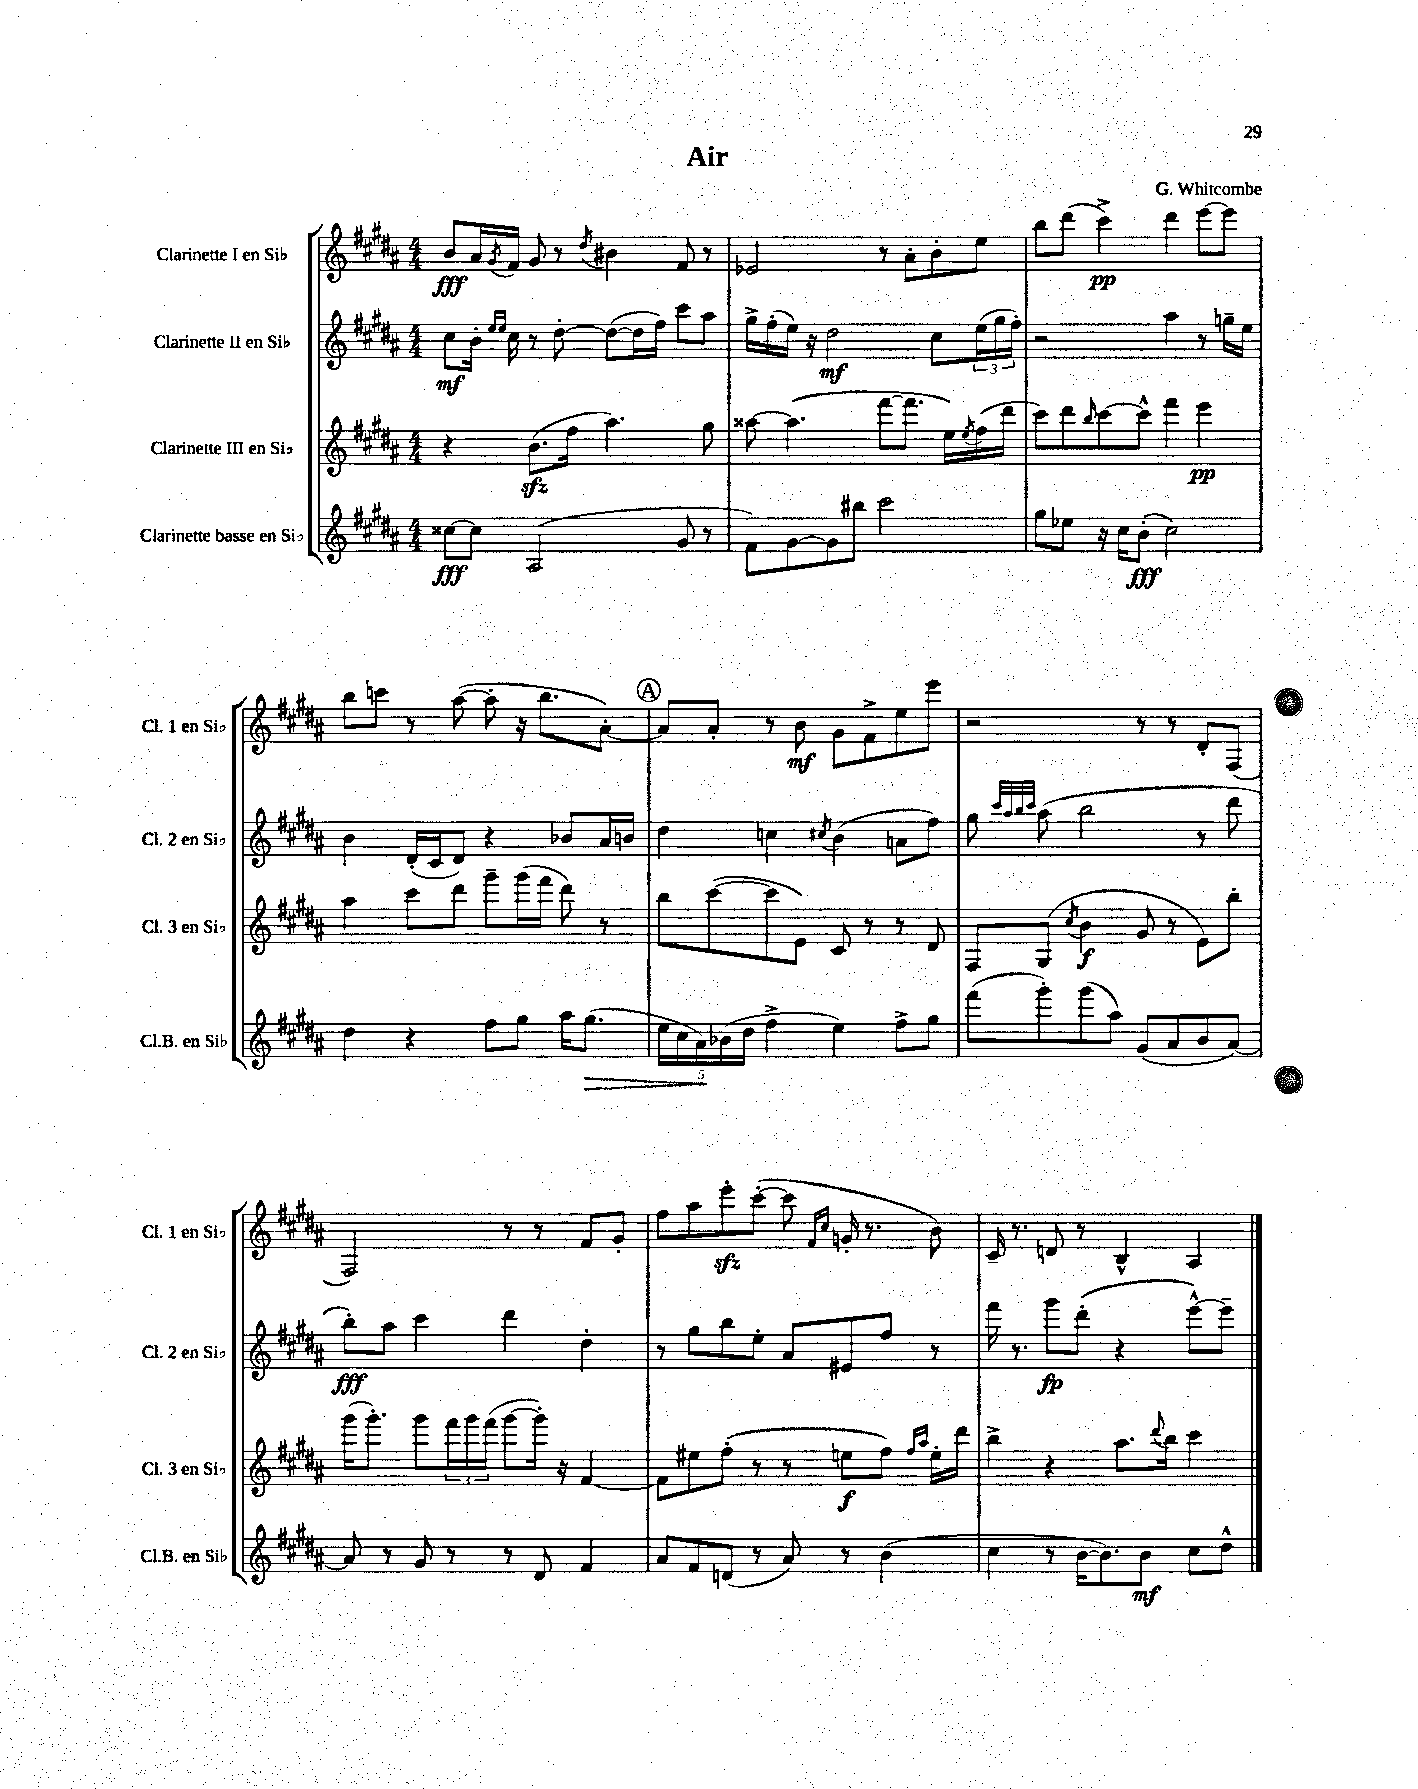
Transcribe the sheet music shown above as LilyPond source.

\header { title = "Air" composer = "G. Whitcombe" }
<<
\new StaffGroup <<
\new Staff = "s0" \with { instrumentName = "Clarinette I en Sib" shortInstrumentName = "Cl. 1 en Sib" } {
    \clef treble \key b \major \numericTimeSignature \time 4/4
    b'8\fff ais'16 \acciaccatura { gis'8 } fis'16 gis'8 r8 \acciaccatura { dis''8 } bis'4 fis'8 r8 |
    ees'2 r8 ais'8-. b'8-. e''8 |
    b''8 dis'''8( cis'''4->\pp) dis'''4 e'''8~ e'''8 |
    b''8 c'''8 r8 ais''8~( ais''8-. r16 b''8. ais'8~-.) |
    \mark \markup { \circle "A" } ais'8 ais'8-. r8 b'8\mf gis'8 fis'8-> e''8 e'''8 |
    r2 r8 r8 dis'8-. fis8( |
    fis2) r8 r8 fis'8 gis'8-. |
    fis''8 ais''8 e'''8-.\sfz cis'''8~-.( cis'''8 \grace { fis'16 cis''16 } g'16-. r8. b'8) |
    cis'16-- r8. d'8 r8 b4-^ ais4 \bar "|." |
}
\new Staff = "s1" \with { instrumentName = "Clarinette II en Sib" shortInstrumentName = "Cl. 2 en Sib" } {
    \clef treble \key b \major \numericTimeSignature \time 4/4
    cis''8\mf b'16-. \grace { e''16 e''16 } cis''16 r8 dis''8~-. dis''8~( dis''16 fis''16) cis'''8 ais''8 |
    gis''16-> fis''16-.( e''16) r16 dis''2\mf cis''8 \tuplet 3/2 { e''16( gis''16 fis''16-.) } |
    r2 ais''4 r8 g''16-- e''16 |
    b'4 dis'16-.( cis'16 dis'8) r4 bes'8 ais'16 b'16 |
    \mark \markup { \circle "A" } dis''4 c''4 \acciaccatura { cis''8 } b'4( a'8 fis''8) |
    gis''8 \grace { cis'''32 ais''32 b''32 cis'''32 } ais''8( b''2 r8 dis'''8 |
    b''8-.\fff) ais''8 cis'''4 dis'''4 dis''4-. |
    r8 gis''8 b''8 e''8-. ais'8 eis'8 fis''8 r8 |
    fis'''16 r8. gis'''8\fp dis'''8-.( r4 e'''8~-^) e'''8-- \bar "|." |
}
\new Staff = "s2" \with { instrumentName = "Clarinette III en Sib" shortInstrumentName = "Cl. 3 en Sib" } {
    \clef treble \key b \major \numericTimeSignature \time 4/4
    r4 b'8.\sfz( fis''16 ais''4.) gis''8 |
    aisis''8~ aisis''4.( fis'''8~ fis'''8. e''16) \acciaccatura { e''8 } fis''16( dis'''16 |
    cis'''8) dis'''8 \grace { b''16 } cis'''8~ cis'''8-^ fis'''4 e'''4\pp |
    ais''4 cis'''8 dis'''8 gis'''8-- gis'''16( fis'''16 dis'''8) r8 |
    \mark \markup { \circle "A" } b''8 cis'''8~( cis'''8 e'8) cis'8 r8 r8 dis'8 |
    fis8 gis8( \acciaccatura { cis''8 } b'4\f gis'8 r8 e'8) b''8-. |
    gis'''16( gis'''8.-.) gis'''8 \tuplet 3/2 { fis'''16 gis'''16 fis'''16( } gis'''8~ gis'''16-.) r16 fis'4~ |
    fis'8 eis''8 fis''8-.( r8 r8 e''8\f fis''8) \grace { fis''16 ais''16 } e''16-. dis'''16 |
    b''4-> r4 ais''8. \appoggiatura { dis'''8 } b''16 cis'''4 \bar "|." |
}
\new Staff = "s3" \with { instrumentName = "Clarinette basse en Sib" shortInstrumentName = "Cl.B. en Sib" } {
    \clef treble \key b \major \numericTimeSignature \time 4/4
    cisis''8~\fff cisis''8 ais2( gis'8 r8 |
    fis'8) gis'8~ gis'8 bis''8 cis'''2 |
    gis''8 ees''8 r16 cis''16 b'8-.\fff( cis''2) |
    dis''4 r4 fis''8 gis''8 ais''16 gis''8.\>( |
    \mark \markup { \circle "A" } \tuplet 5/4 { e''16 cis''16 ais'16\!) bes'16( dis''16 } fis''4-> e''4) fis''8-> gis''8 |
    fis'''8( gis'''8-.) gis'''8( ais''8) gis'8( ais'8 b'8 ais'8~) |
    ais'8 r8 gis'8 r8 r8 dis'8 fis'4 |
    ais'8 fis'8 d'8( r8 ais'8) r8 b'4( |
    cis''4 r8 b'16~ b'8.) b'8\mf cis''8 dis''8-^ \bar "|." |
}
>>
>>
\layout { \context { \Score \remove "Bar_number_engraver" } }
